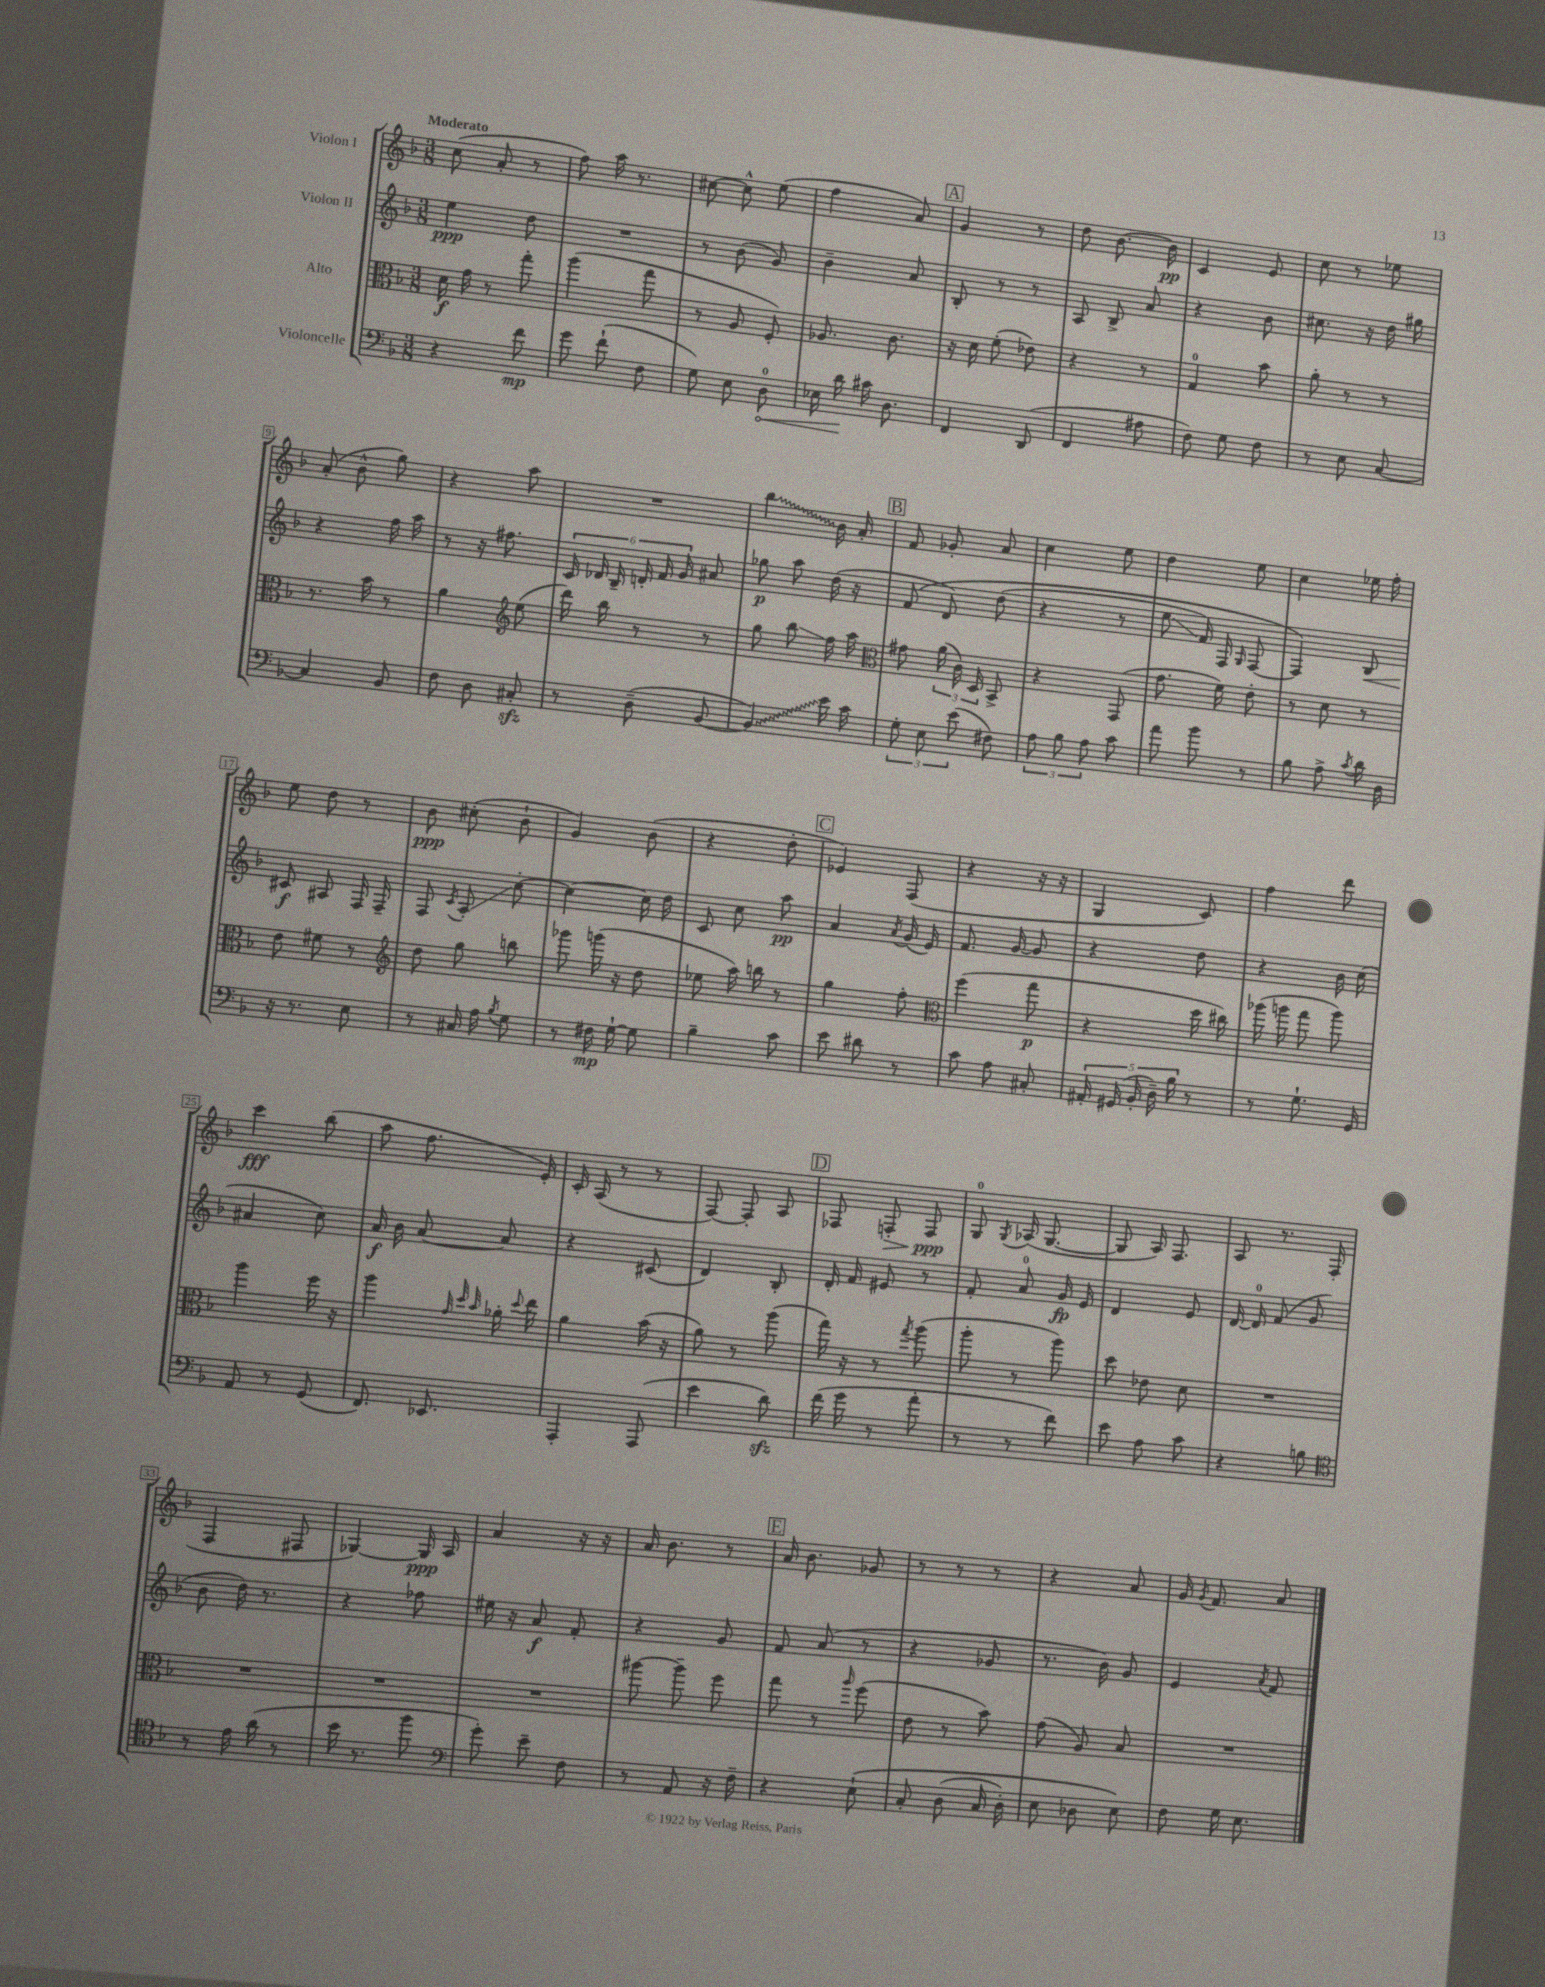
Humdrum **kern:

**kern	**kern	**kern	**kern
*staff4	*staff3	*staff2	*staff1
*clefF4	*clefC3	*clefG2	*clefG2
*k[b-]	*k[b-]	*k[b-]	*k[b-]
*M3/8	*M3/8	*M3/8	*M3/8
4r	16d	4ee	(8cc
.	16g	.	.
.	8r	.	8a'
8f	8gg'	8dd	8r
=	=	=	=
8g	(4aa	4.r	8ff)
(8f`	.	.	16aa
.	.	.	8.r
8F	8gg	.	.
=	=	=	=
8G)	8r	8r	[8cc#
8E	8A	(8b-	8cc#^^]
8D	8F')	8g)	(8ee
=	=	=	=
16E-	8.A-	4b-~	4ff
16d	.	.	.
16c#	.	.	.
8.D	8.c	.	.
.	.	8a	8a)
=	=	=	=
4FF	16r	8B-'	4g
.	16d	.	.
.	(8f'	8r	.
(8DD	8e-)	8r	8r
=	=	=	=
4FF	4r	8A	8dd
.	.	8B-^	[8.b-
8A#	8r	8a	.
.	.	.	16b-]
=	=	=	=
8F)	4G	4r	4c
8G	.	.	.
8F	8b-	8b-	8e
=	=	=	=
8r	8a'	8.cc#	8cc
8E	8r	.	8r
.	.	16r	.
[8C	8r	16dd	8ee-
.	.	16gg#	.
=	=	=	=
4C]	8.r	4r	(8a'
.	.	.	8b-^^
.	16b-	.	.
8BB-	8r	16ff	8gg)
.	.	16aa	.
=	=	=	=
8F	4a	8r	4r
8D	.	16r	.
.	.	8.ff#	.
*	*clefG2	*	*
8C#'	(8ee	.	8aa
=	=	=	=
8r	16ddd)	24c	4.r
.	.	24d-	.
.	16bb-	.	.
.	.	24B-~	.
(8D~	8r	24d'	.
.	.	24f	.
.	.	24g	.
[8BB-	8r	8a#	.
=	=	=	=
4BB-])	8gg	8gg-	4bb-
.	8bb-	8aa	.
16e	16ff	(16dd	16b-
16c	16aa	16r	16a'
=	=	=	=
*	*clefC3	*	*
12G'	8g#	&(8f	8f
12E	.	.	.
.	(24a	8d)	8g-'
(12e	24c)	.	.
.	24D	.	.
8F#)	8BB-^	(8dd	8a
=	=	=	=
12A	4r	4r	4cc
12B-	.	.	.
12A	.	.	.
8c	(8GG	8r	8ee
=	=	=	=
8a	8.g	8ee	4dd
8b-	.	16f)	.
.	16f)	16F	.
.	.	16qqG	.
8r	8e'	[8F	8ee
=	=	=	=
8B-	8r	4F]&)	4cc
8A^	8d	.	.
8qc	.	.	.
16d	8r	8B-	16ee-
16D	.	.	16ff'
=	=	=	=
16r	8e	8c#	8ee
8.r	.	.	.
.	8f#	8A#	8dd
8E	8r	16F	8r
.	.	16F~	.
=	=	=	=
*	*clefG2	*	*
8r	8dd	8F	8b-
.	.	8qc	.
16C#	8gg	8A'	(8cc#'
16A	.	.	.
8qB-	.	.	.
8G	8bb	[8cc'	8b-`
=	=	=	=
8r	8ggg-	4cc_	4g)
16F#	(16ggg	.	.
[16G`	16r	.	.
8G]	8dd	16cc]	(8b-
.	.	16dd	.
=	=	=	=
4B-~	8ee-	8c	4r
.	16aa)	8cc	.
.	16bb	.	.
8c	8r	8aa	8dd'
=	=	=	=
8e	4gg	4a	4e-)
8d#	.	.	.
.	.	8qa	.
8r	8ff'	(16g	(8F
.	.	16e)	.
=	=	=	=
*	*clefC3	*	*
8c	(4ff	8.f	4r
8A	.	.	.
.	.	[16g	.
8C#'	8gg	8g]	16r
.	.	.	16r
=	=	=	=
20AA#'	4r	4r	4G
(20GG#	.	.	.
20BB-'	.	.	.
20D~)	.	.	.
20B-	.	.	.
8r	16dd	8dd	8c)
.	16cc#)	.	.
=	=	=	=
8r	(16aa-	4r	4ff
.	16aa	.	.
8.G`	8gg	.	.
.	8aa)	16b-	8ddd
16GG	.	(16cc	.
=	=	=	=
8AA	4aa	4a#	4ccc
8r	.	.	.
(8GG	16ff	8cc)	(8bb-
.	16r	.	.
=	=	=	=
8.FF)	4aa	16a	8aa
.	.	16b-	.
.	.	[8a	8.ff
8.EE-	.	.	.
.	32qqg	.	.
.	32qqdd	.	.
.	32qqb-	.	.
.	16a-'	8a]	.
.	8qqdd	.	.
.	16ee	.	16e')
=	=	=	=
4AAA'	4a	4r	16c'
.	.	.	(16A
.	.	.	8r
(8AAA	(16b-	(8c#	8r
.	16r	.	.
=	=	=	=
4e	8a)	4d)	[8F)
.	8r	.	8F']
8d)	(8aa	8B-'	8A
=	=	=	=
(16f	16gg)	16d'	8F-
16g	16r	16f	.
8r	8r	8e#	8F'
.	8qgg	.	.
8a'	(8aa	8r	8F
=	=	=	=
8r	8aa'	8f'	8G
.	.	.	8qG
8r	8r	8a	(16A-
.	.	.	[8.G
8f)	8aa)	16g	.
.	.	16e	.
=	=	=	=
8e	8dd	4d	8G]
8A	8e-	.	16A)
.	.	.	8.F
8c	8d	8e	.
=	=	=	=
4r	4.r	[16d	8A
.	.	16d]	.
.	.	(8f	8.r
8B	.	8g	.
.	.	.	(16F
=	=	=	=
*clefC4	*	*	*
8r	4.r	8b-	4F
16e	.	16dd)	.
(16a	.	8.r	.
8r	.	.	8F#
=	=	=	=
16b-	4.r	4r	[4G-)
8.r	.	.	.
8ff	.	8ff-	16G-]
.	.	.	16A
=	=	=	=
*clefF4	*	*	*
8g')	4.r	16ee#	4a
.	.	16r	.
8e~	.	8a	.
8F	.	8f'	16r
.	.	.	16r
=	=	=	=
8r	[8aa#	4r	16a
.	.	.	8.b-
8AA	8aa#~]	.	.
16r	8ff	8g	8r
16F~	.	.	.
=	=	=	=
4r	8gg	8f	16a
.	.	.	8.b-
.	8r	(8a	.
.	16qqaa	.	.
&(8E`	(8ff	8r	8g-
=	=	=	=
8C'	8e	4r	8r
(8D	8r	.	8r
16C	8b-)	8g-	8r
16D')	.	.	.
=	=	=	=
8E	(8g	8.r	4r
8D-	8A)	.	.
.	.	16b-)	.
8E&)	8B-	8g	8a
=	=	=	=
8F	4.r	4e	16g
.	.	.	8qg
.	.	.	8.f
16G	.	.	.
8.E	.	.	.
.	.	8qa	.
.	.	8f	8a
==	==	==	==
*-	*-	*-	*-
